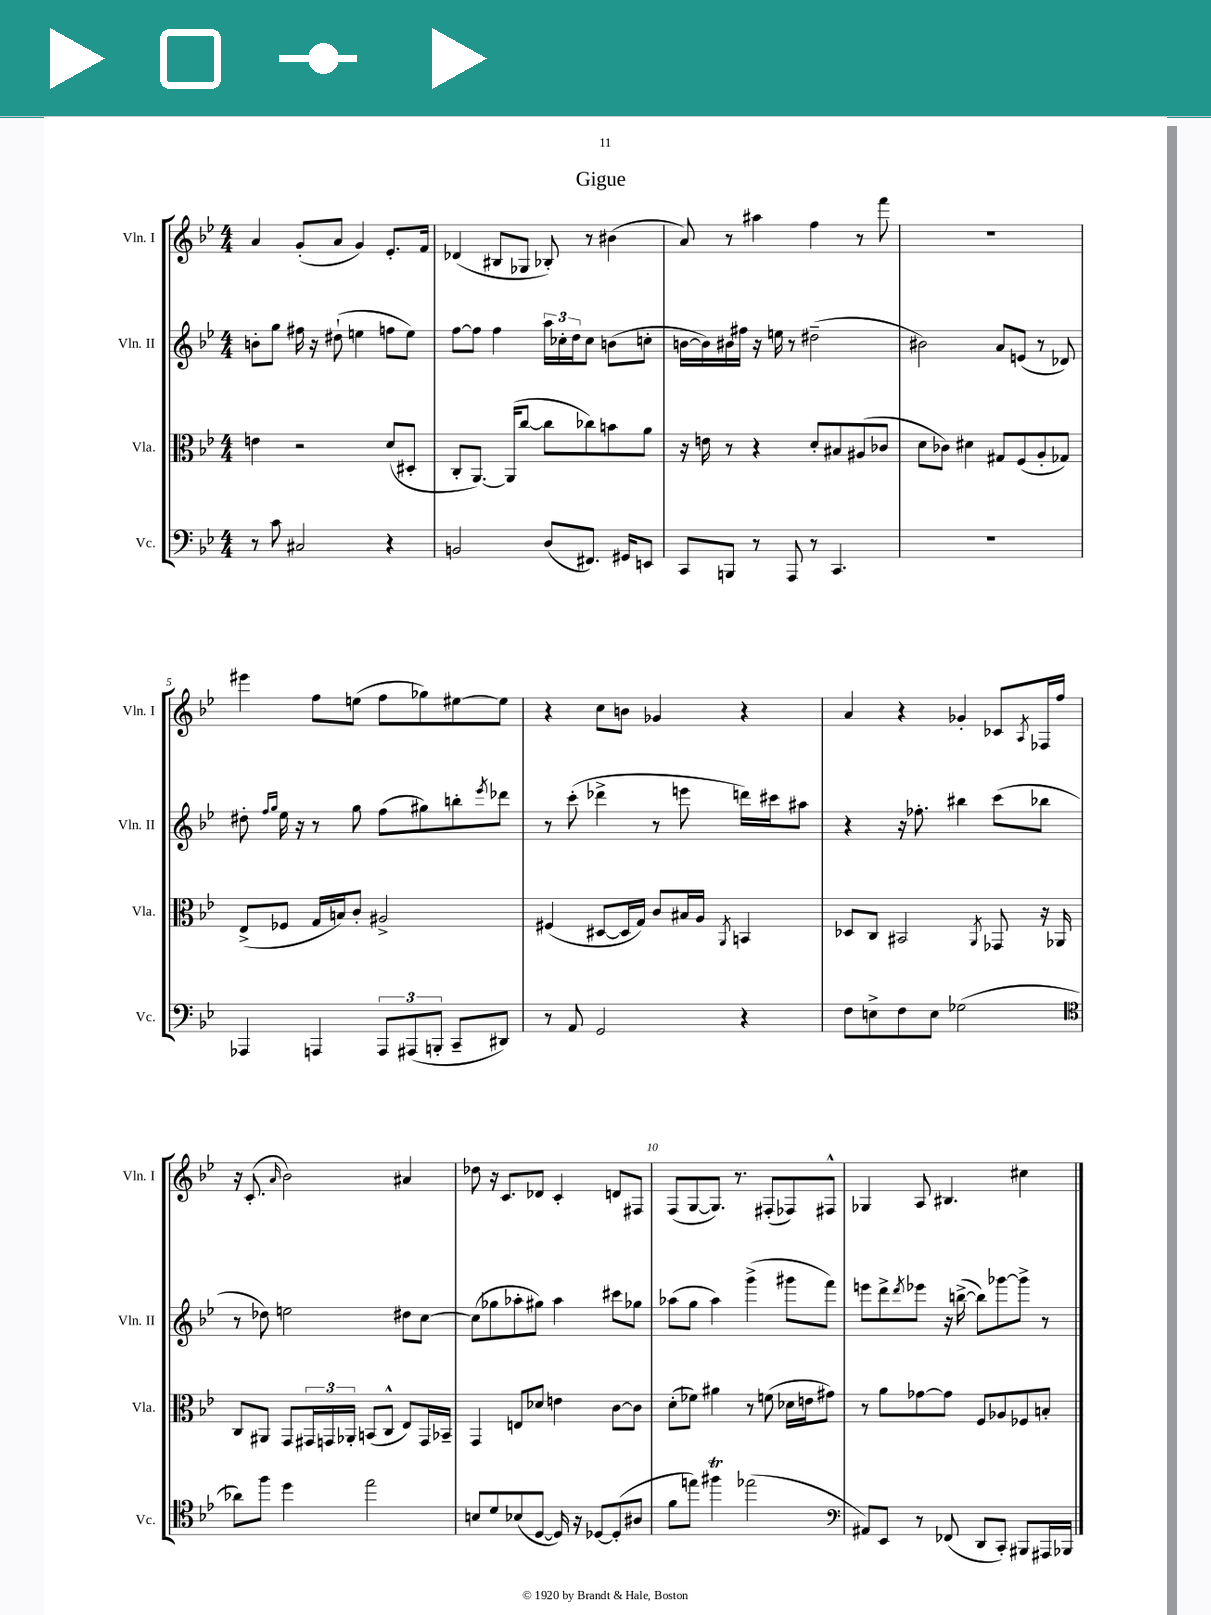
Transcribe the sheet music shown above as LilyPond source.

\header { title = "Gigue" }
<<
\new StaffGroup <<
\new Staff = "s0" \with { instrumentName = "Vln. I" shortInstrumentName = "Vln. I" } {
    \clef treble \key bes \major \numericTimeSignature \time 4/4
    a'4 g'8-.( a'8 g'4) ees'8.-. f'16 |
    des'4( bis8 ges8 bes8-.) r8 bis'4( |
    a'8) r8 ais''4 f''4 r8 f'''8 |
    R1 |
    eis'''4 f''8 e''8( f''8 ges''8) eis''8~ eis''8 |
    r4 c''8 b'8 ges'4 r4 |
    a'4 r4 ges'4-. ces'8 \acciaccatura { a8 } fes16 f''16 |
    r16 c'8.-.( \grace { a'16 } bes'2) ais'4 |
    des''8 r16 c'8. des'8 c'4-. d'8 fis8 |
    f8( g8~ g8.) r8. fis8-.( fes8) fis8-^ |
    ges4 a8 bis4. cis''4 \bar "|." |
}
\new Staff = "s1" \with { instrumentName = "Vln. II" shortInstrumentName = "Vln. II" } {
    \clef treble \key bes \major \numericTimeSignature \time 4/4
    b'8-. g''8 fis''16 r16 dis''8-!( e''4 f''8 e''8) |
    f''8~ f''8 f''4 \tuplet 3/2 { a''16 ces''16-. d''16 } ces''8 b'8( c''8-. |
    b'16~ b'16) bis'16 fis''16 r16 e''16 r8 dis''2--( |
    bis'2) a'8 e'8( r8 des'8) |
    dis''8-. \grace { f''16 g''16 } ees''16 r16 r8 g''8 f''8( gis''8) b''8-. \acciaccatura { ees'''8 } des'''8 |
    r8 c'''8-.( des'''4-> r8 e'''8 d'''16) cis'''16 ais''8 |
    r4 r16 fes''8.-. bis''4 c'''8( bes''8 |
    r8 des''8) e''2 dis''8 c''8~ |
    c''8( ges''8 aes''8-. gis''8) aes''4 cis'''8 ges''8 |
    aes''8( g''8 aes''4) g'''4->( gis'''8 f'''8) |
    e'''8 d'''8-> \acciaccatura { d'''8 } ees'''8 r16 b''16~->( b''8) ges'''8~ ges'''8-> r8 \bar "|." |
}
\new Staff = "s2" \with { instrumentName = "Vla." shortInstrumentName = "Vla." } {
    \clef alto \key bes \major \numericTimeSignature \time 4/4
    e'4 r2 d'8( dis8-. |
    c8-. a,8.~) a,16( c''8~ c''8 ces''8) b'8 a'8 |
    r16 e'16 r8 r4 d'8-. bis8 ais8( ces'8 |
    d'8 ces'8) dis'4 gis8 f8( a8-. ges8) |
    ees8->( fes8 g16 b16) c'8-. ais2-> |
    fis4( dis8~ dis16 g16) c'8 bis16 a16 \acciaccatura { a,8 } b,4 |
    des8 c8 bis,2 \acciaccatura { a,8 } ges,8 r16 aes,16 |
    c8 ais,8 g,8 \tuplet 3/2 { gis,16 g,16 aes,16-. } b,8( c8-^ ees8) g,16 bes,16-- |
    g,4 e8 des'8 e'4 c'8~ c'8 |
    d'8-.( fes'8) ais'4 r8 f'8( des'16 e'16 gis'8) |
    r8 a'8 ges'8~ ges'8 f8 aes8 fes8 b8-. \bar "|." |
}
\new Staff = "s3" \with { instrumentName = "Vc." shortInstrumentName = "Vc." } {
    \clef bass \key bes \major \numericTimeSignature \time 4/4
    r8 c'8 cis2 r4 |
    b,2 d8( fis,8.) gis,16 e,8 |
    c,8 b,,8 r8 a,,8 r8 c,4. |
    R1 |
    aes,,4 a,,4 \tuplet 3/2 { a,,8 ais,,8( b,,8-. } c,8-- dis,8) |
    r8 a,8 g,2 r4 |
    f8 e8-> f8 e8 ges2( |
    \clef tenor aes'8) f''8 d''4 ees''2 |
    b8 d'8 bes8( d8~ d16) r16 des8~ des8-.( ais8 |
    f'8 e''8) fis''4\trill ees''2( |
    \clef bass ais,8) ees,8 r8 fes,8( d,8 c,8-.) bis,,8 ais,,16 bes,,16 \bar "|." |
}
>>
>>
\layout { \context { \Score \override BarNumber.break-visibility = ##(#f #t #t) barNumberVisibility = #(every-nth-bar-number-visible 5) } }
